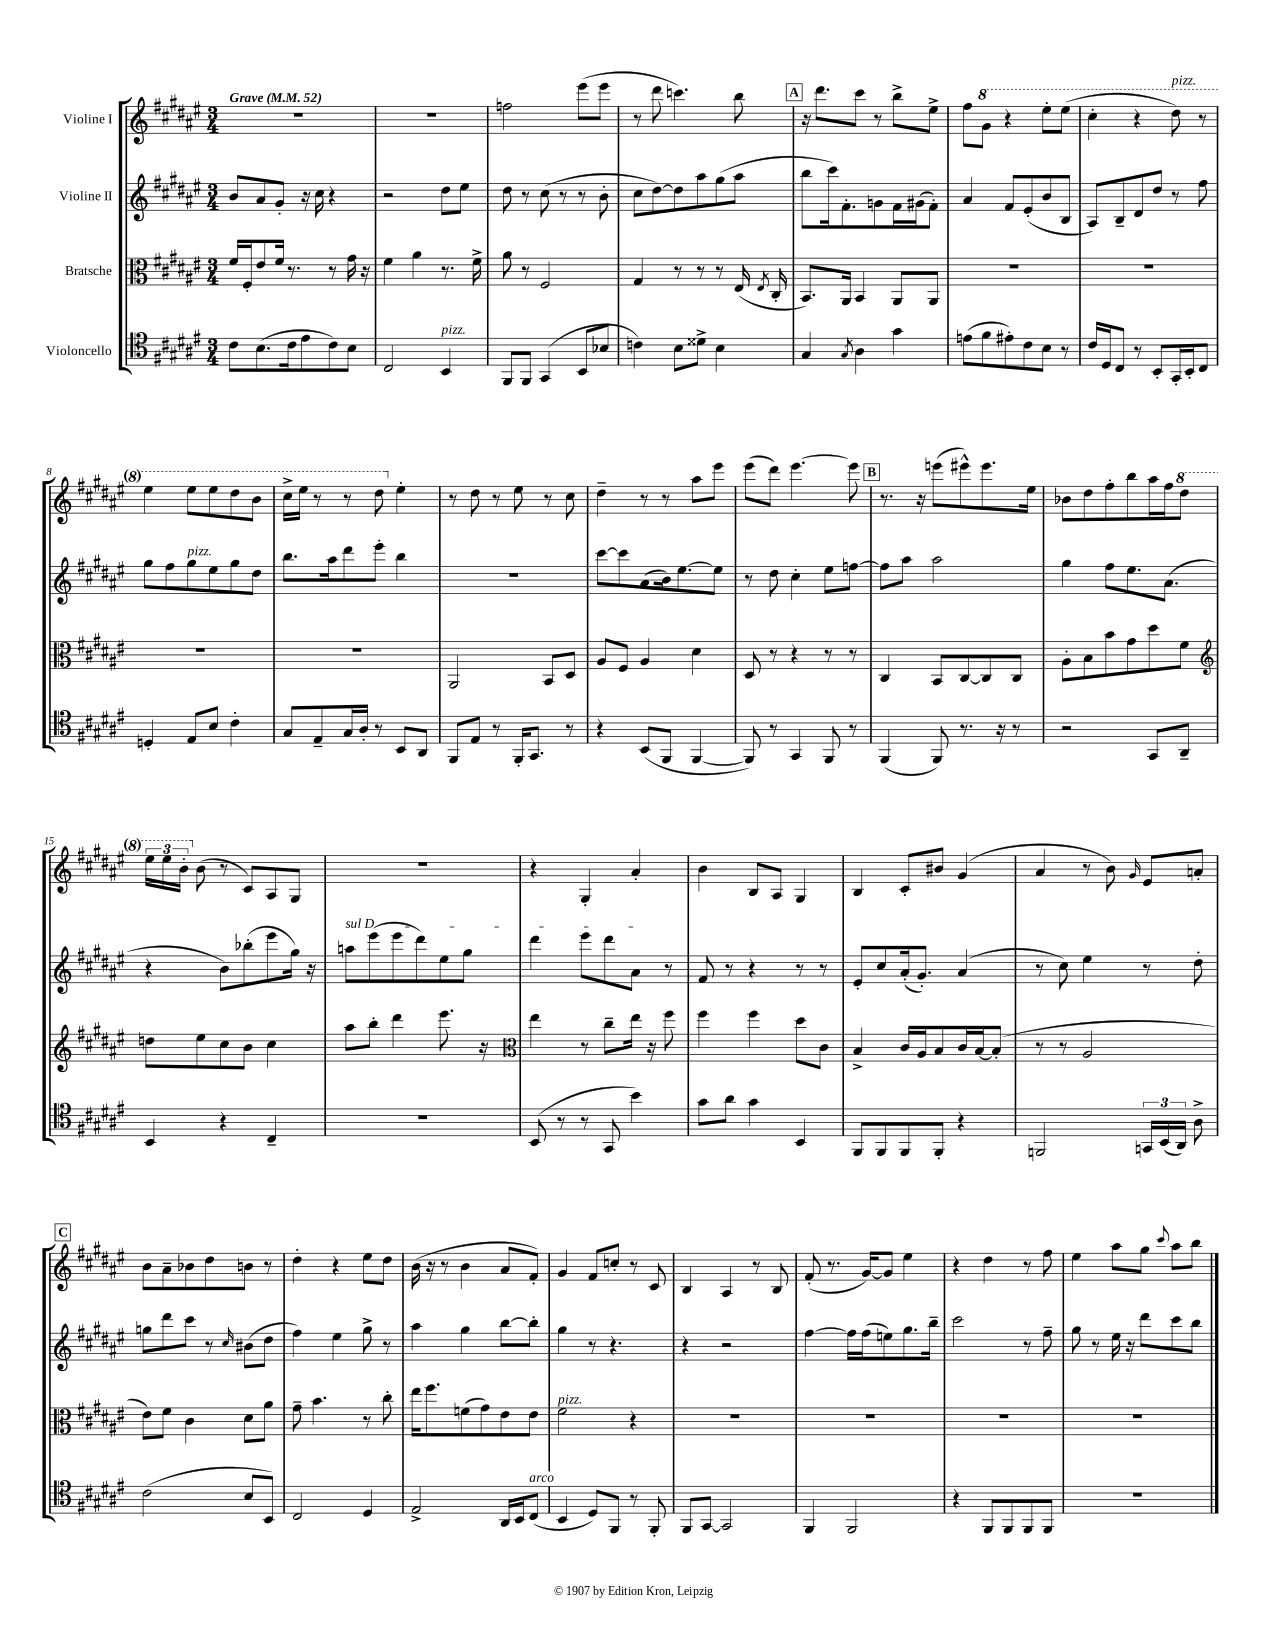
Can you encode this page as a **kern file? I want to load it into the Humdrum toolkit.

**kern	**kern	**kern	**kern
*staff4	*staff3	*staff2	*staff1
*clefC4	*clefC3	*clefG2	*clefG2
*k[f#c#g#d#a#e#]	*k[f#c#g#d#a#e#]	*k[f#c#g#d#a#e#]	*k[f#c#g#d#a#e#]
*M3/4	*M3/4	*M3/4	*M3/4
*MM52	*MM52	*MM52	*MM52
8c#\L	16f#/LL	8b/L	2.r
.	16F#'/J	.	.
(8.B\	8e#/	8a#/	.
.	16f#/Jk	8g#'/J	.
16c#\k	8.r	.	.
8e#\	.	16r	.
.	.	16cc#\	.
8c#\)	8r	4r	.
8B\J	16g#\	.	.
.	16r	.	.
=	=	=	=
2C#/	4f#\	2r	2.r
.	4a#\	.	.
4BB/	8.r	8dd#\L	.
.	.	8ee#\J	.
.	16f#^\	.	.
=	=	=	=
8FF#/L	8a#\	8dd#\	2ff\
8FF#/J	8r	8r	.
(4GG#/	2F#/	(8cc#\	.
.	.	8r	.
8BB/L	.	8r	(8eee#\L
8B-/J	.	8b'\	8eee#\J
=	=	=	=
4c\)	4G#/	8cc#\L	8r
.	.	[8dd#\)	8ddd#\
8B\L	8r	8dd#\]	4.ccc\)
8d##^\J	8r	8aa#\	.
4B\	8r	(8gg#\	.
.	(16E#/	8aa#\J	8bb\
.	8qE#/	.	.
.	16C#'/	.	.
=	=	=	=
4G#/	8.BB/L)	8bb\L	16r
.	.	.	8.ddd#\L
.	.	16ccc#\k)	.
.	16AA#/Jk	8.f#'\	.
8qG#/	.	.	.
4A#\	4BB/	.	8ccc#\J
.	.	8g\	8r
4g#\	8AA#/L	16f#\L	8bb^\L
.	.	(16g#\J	.
.	8AA#/J	8f#'\J)	8ee#^\J
=	=	=	=
(8e\L	2.r	4a#/	8ff#\L
8f#\	.	.	8gg#\J
8e#'\)	.	8f#/L	4r
8c#\	.	(8e#'/	.
8B\J	.	8b/	8eee#'\L
8r	.	8B/J	(8eee#\J
=	=	=	=
16c#/LL	2.r	8A#/L)	4ccc#'\
16D#/J	.	.	.
8C#/J	.	8B~/	.
8r	.	8d#/	4r
8BB'/L	.	8dd#/J	.
16GG#'/L	.	8r	8ddd#\)
16BB'/J	.	.	.
8C#/J	.	8ff#\	8r
=	=	=	=
4D'/	2.r	8gg#\L	4eee#\
.	.	8ff#\	.
8E#/L	.	8gg#\	8eee#\L
8B/J	.	8ee#\	8eee#\
4c#'\	.	8gg#\	8ddd#\
.	.	8dd#\J	8bb\J
=	=	=	=
8G#/L	2.r	8.bb\L	16ccc#^\LL
.	.	.	16eee#\JJ
8E#~/	.	.	8r
.	.	16aa#\k	.
16G#/L	.	8ddd#\	8r
16A#'/JJ	.	.	.
8r	.	8eee#'\J	8ddd#\
8BB/L	.	4bb\	4ee#'\
8AA#/J	.	.	.
=	=	=	=
8FF#/L	2AA#/	2.r	8r
8E#/J	.	.	8dd#\
8r	.	.	8r
16FF#'/LK	.	.	8ee#\
8.GG#/J	.	.	.
.	8BB/L	.	8r
8r	8D#/J	.	8cc#\
=	=	=	=
4r	8A#/L	[8ccc#\L	4dd#~\
.	8F#/J	8ccc#\]	.
(8BB/L	4A#/	(8a#\	8r
8FF#/J	.	16b\k)	8r
.	.	[8.ee#\	.
[4FF#/	4d#\	.	8aa#\L
.	.	8ee#\]J	8eee#\J
=	=	=	=
8FF#/])	8D#/	8r	(8eee#\L
8r	8r	8dd#\	8ddd#\J)
4GG#/	4r	4cc#'\	[4.eee#\
8FF#/	8r	8ee#\L	.
8r	8r	[8ff\J	8eee#\]
=	=	=	=
(4FF#/	4C#/	8ff\]L	8.r
.	.	8aa#\J	.
.	.	.	16r
8FF#/)	8BB/L	2aa#\	(8eee\L
8.r	[8C#/	.	8eee#^^\)
.	8C#/]	.	8.eee#\
16r	.	.	.
8r	8C#/J	.	.
.	.	.	16ee#\Jk
=	=	=	=
2r	8A#'\L	4gg#\	8b-\L
.	8B\	.	8dd#\
.	8b\	8ff#\L	8ff#'\
.	8g#\	8.ee#\	8bb\
8GG#/L	8dd#\	.	16aa#\L
.	.	(8.a#\J	16ff#\J
8AA#~/J	8f#\J	.	8ddd#\J
=	=	=	=
*	*clefG2	*	*
4BB/	8dd\L	4r	24eee#\LL
.	.	.	24eee#\
.	.	.	24bb'\JJ
.	8ee#\	.	(8b\
4r	8cc#\	8b\L)	8r
.	8b\J	(8bb-'\	8c#/L)
4C#~/	4cc#\	8eee#\	8A#/
.	.	16gg#\Jk)	8G#/J
.	.	16r	.
=	=	=	=
2.r	8aa#\L	8aa\L	2.r
.	8bb'\J	(8eee#\	.
.	4ddd#\	8eee#\	.
.	.	8ddd#\)	.
.	8.eee#\	8ee#\	.
.	.	8gg#\J	.
.	16r	.	.
=	=	=	=
*	*clefC3	*	*
(8BB/	4ee#\	4ddd#\	4r
8r	.	.	.
8r	8r	8eee#\L	4G#'/
8GG#/	8cc#~\L	8ddd#\	.
4b\)	16ee#\Jk	8a#\J	4a#'/
.	16r	.	.
.	8ff#\	8r	.
=	=	=	=
8g#\L	4ff#\	8f#/	4b\
8a#\J	.	8r	.
4g#\	4ff#\	4r	8B/L
.	.	.	8A#/J
4BB/	8dd#\L	8r	4G#/
.	8c#\J	8r	.
=	=	=	=
8FF#/L	4B^/	8e#'/L	4B/
8FF#/	.	8cc#/	.
8FF#/	16c#/LL	(16a#'/k	8c#'/L
.	16A#/J	8.g#'/J)	.
8FF#'/J	8B/	.	8b#/J
4r	16c#/L	(4a#/	(4g#/
.	[16B/J	.	.
.	(8B'/]J	.	.
=	=	=	=
2FF/	8r	8r	4a#/
.	8r	8cc#\)	.
.	2A#/	4ee#\	8r
.	.	.	8b\)
.	.	.	16qqg#/
24GG/LL	.	8r	8e#/L
(24BB/	.	.	.
24AA#/JJ)	.	.	.
8A#^\	.	8dd#'\	8a'/J
=	=	=	=
(2c#\	8e#\L)	8gg\L	8b\L
.	8f#\J	8ddd#\	8a#~\
.	4c#\	8ccc#\J	8b-\
.	.	8r	8dd#\
.	.	16qqcc#/	.
8B/L	8d#\L	(8b#\L	8b\J
8BB/J)	8a#\J	8dd#\J	8r
=	=	=	=
2C#/	8g#~\	4ff#\)	4dd#'\
.	4.b\	.	.
.	.	4ee#\	4r
4D#/	8r	8gg#^\	8ee#\L
.	8cc#'\	8r	8dd#\J
=	=	=	=
2E#^/	16ee#\LK	4aa#\	(16b\
.	8.ff#\	.	16r
.	.	.	8r
.	(8f\	4gg#\	4b\
.	8g#\)	.	.
16AA#/LL	8e#\	[8bb\L	8a#/L
16BB/J	.	.	.
(8C#/J	8e#\J	8bb'\]J	8f#'/J)
=	=	=	=
4BB/	2f#\	4gg#\	4g#/
8D#/L)	.	8r	8f#/L
8FF#/J	.	4.r	8cc'/J
8r	4r	.	8r
8FF#'/	.	.	8c#/
=	=	=	=
8FF#/L	2.r	4r	4B/
[8GG#/J	.	.	.
2GG#/]	.	2r	4A#/
.	.	.	8r
.	.	.	8B/
=	=	=	=
4FF#/	2.r	[4ff#\	(8f#'/
.	.	.	8.r
2FF#/	.	16ff#\]LL	.
.	.	(16ff#\J	[16g#/LK)
.	.	8ee\)	8g#/]J
.	.	8.gg#\	4ee#\
.	.	16bb~\Jk	.
=	=	=	=
4r	2.r	2ccc#\	4r
8FF#/L	.	.	4dd#\
8FF#/	.	.	.
8FF#/	.	8r	8r
8FF#/J	.	8ff#~\	8ff#\
=	=	=	=
2.r	2.r	8gg#\	4ee#\
.	.	8r	.
.	.	16ee#\	8aa#\L
.	.	16r	.
.	.	8ddd#\L	8gg#\J
.	.	.	8qqccc#/
.	.	8ccc#\	8aa#\L
.	.	8bb\J	8bb\J
==	==	==	==
*-	*-	*-	*-
